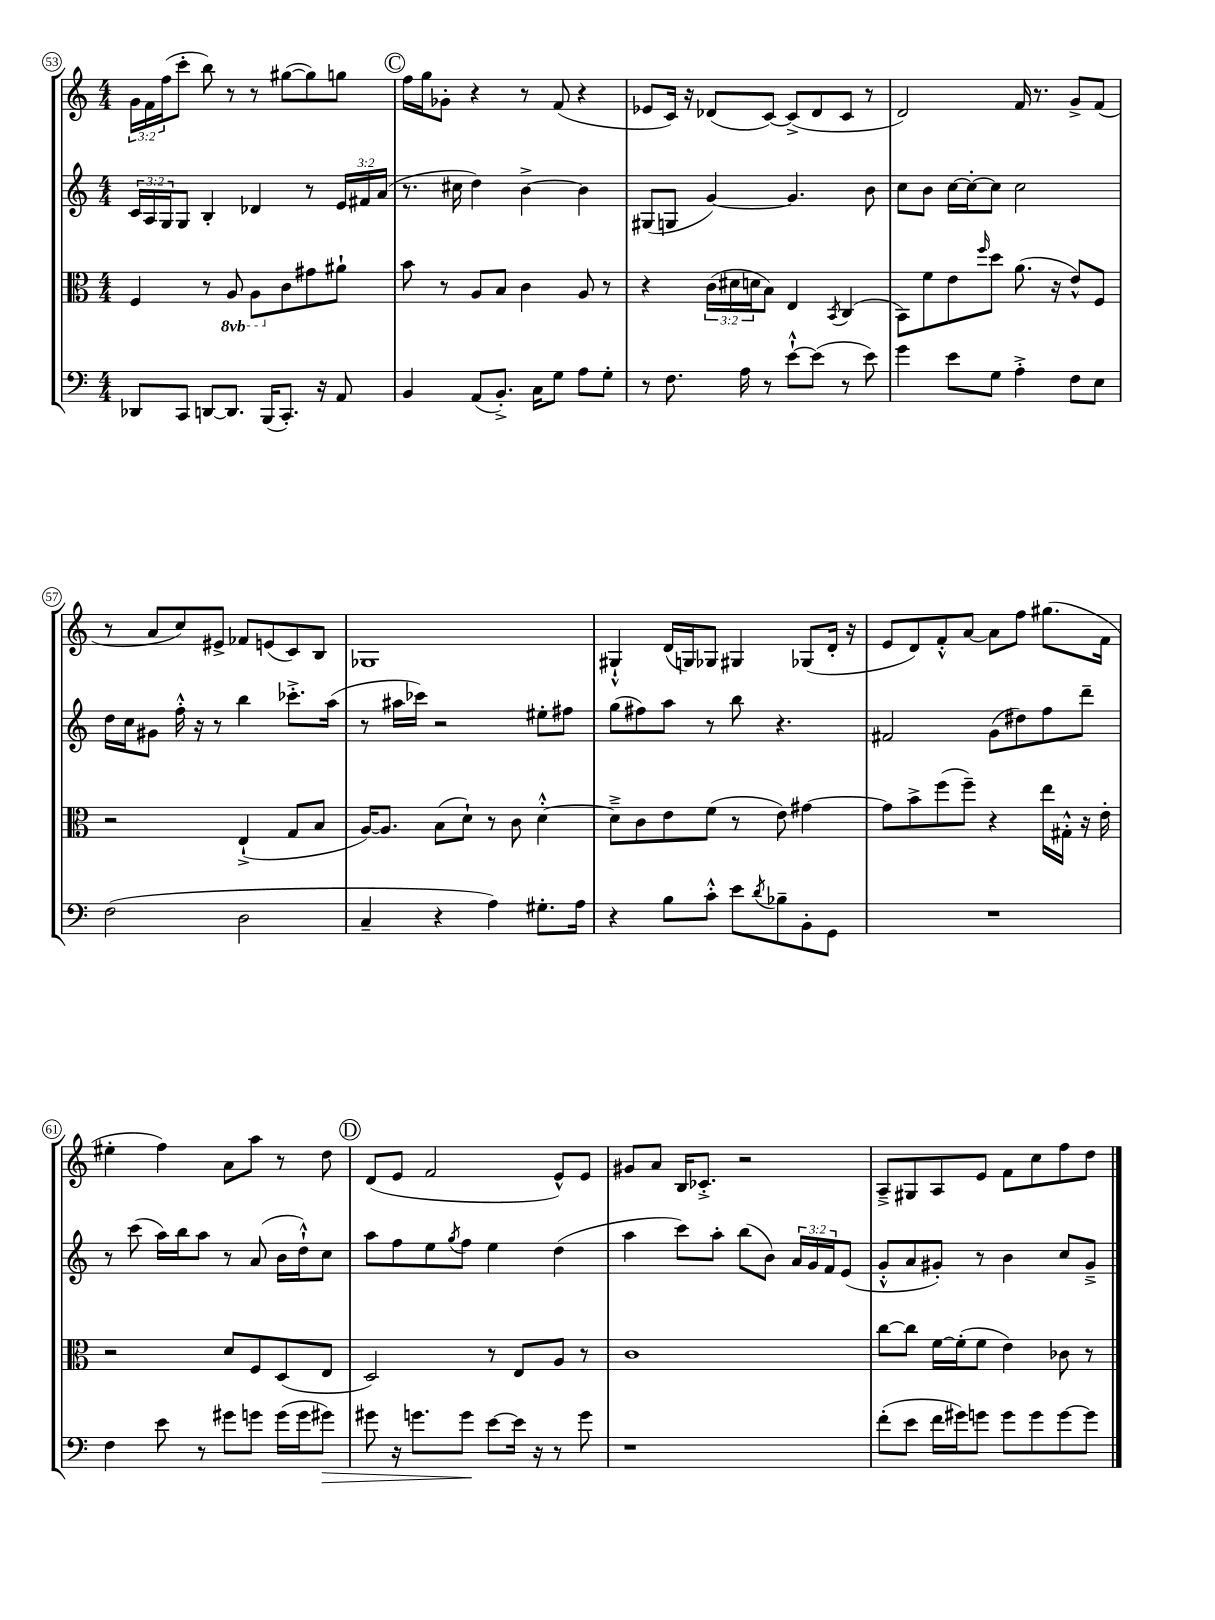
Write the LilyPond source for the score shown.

<<
\new StaffGroup <<
\new Staff = "s0" {
    \clef treble \key c \major \numericTimeSignature \time 4/4 \override Staff.TupletNumber.text = #tuplet-number::calc-fraction-text
    \tuplet 3/2 { g'16 f'16 f''16( } c'''8-. b''8) r8 r8 gis''8~( gis''8) g''8 |
    \mark \markup { \circle "C" } f''16 g''16 ges'8-. r4 r8 f'8( r4 |
    ees'8 c'16) r16 des'8( c'8~) c'8->( des'8 c'8 r8 |
    d'2) f'16 r8. g'8-> f'8( |
    r8 a'8 c''8) eis'8-> fes'8 e'8( c'8) b8 |
    ges1 |
    gis4-!-^ d'16( g16) ges8 gis4 ges8( d'16-. r16 |
    e'8 d'8) f'8-.-^ a'8~ a'8 f''8 gis''8.( f'16 |
    eis''4-. f''4) a'8 a''8 r8 d''8 |
    \mark \markup { \circle "D" } d'8( e'8 f'2 e'8-^) e'8 |
    gis'8 a'8 b16 ces'8.-.-> r2 |
    a8---> gis8 a8 e'8 f'8 c''8 f''8 d''8 \bar "|." |
}
\new Staff = "s1" {
    \clef treble \key c \major \numericTimeSignature \time 4/4 \override Staff.TupletNumber.text = #tuplet-number::calc-fraction-text
    \tuplet 3/2 { c'16 a16 g16 } g8 b4-. des'4 r8 \tuplet 3/2 { e'16 fis'16 a'16( } |
    \mark \markup { \circle "C" } r8. cis''16 d''4) b'4~-> b'4 |
    gis8( g8 g'4~) g'4. b'8 |
    c''8 b'8 c''16~ c''16~-. c''8 c''2 |
    d''16 c''16 gis'8 f''16-.-^ r16 r8 b''4 ces'''8.-.-> a''16( |
    r8 ais''16 ces'''16) r2 eis''8-. fis''8 |
    g''8( fis''8) a''8 r8 b''8 r4. |
    fis'2 g'8( dis''8) f''8 d'''8-- |
    r8 c'''8( a''16) b''16 a''8 r8 a'8( b'16 d''16-!-^) c''8 |
    \mark \markup { \circle "D" } a''8 f''8 e''8 \acciaccatura { g''8 } f''8 e''4 d''4( |
    a''4 c'''8) a''8-. b''8( b'8) \tuplet 3/2 { a'16 g'16 f'16 } e'8( |
    g'8-.-^ a'8 gis'8-.) r8 b'4 c''8 gis'8---> \bar "|." |
}
\new Staff = "s2" {
    \clef alto \key c \major \numericTimeSignature \time 4/4 \override Staff.TupletNumber.text = #tuplet-number::calc-fraction-text \set Staff.ottavationMarkups = #ottavation-simple-ordinals
    f4 r8 \ottava #-1 a,8 a,8 \ottava #0 c'8 gis'8 ais'8-! |
    \mark \markup { \circle "C" } b'8 r8 a8 b8 c'4 a8 r8 |
    r4 \tuplet 3/2 { c'16( dis'16 d'16 } b8) e4 \acciaccatura { b,8 } c4( |
    b,8) f'8 e'8 \grace { f''16 } d''8 a'8.( r16 e'8-^) f8 |
    r2 e4-!->( g8 b8 |
    a16~) a8. b8( d'8-!) r8 c'8 d'4~-.-^ |
    d'8---> c'8 e'8 f'8( r8 e'8) gis'4~ |
    gis'8 b'8-> f''8( f''8--) r4 e''16 gis16-.-^ r16 e'16-. |
    r2 d'8 f8 d8( e8 |
    \mark \markup { \circle "D" } d2) r8 e8 a8 r8 |
    c'1 |
    c''8~ c''8 f'16~ f'16-.( f'8 e'4) ces'8 r8 \bar "|." |
}
\new Staff = "s3" {
    \clef bass \key c \major \numericTimeSignature \time 4/4
    des,8 c,8 d,8~ d,8. b,,16( c,8.-.) r16 a,8 |
    \mark \markup { \circle "C" } b,4 a,8( b,8.-.->) c16 g8 a8 g8-. |
    r8 f8. a16 r8 e'8~-!-^ e'8( r8 e'8) |
    g'4 e'8 g8 a4-.-> f8 e8 |
    f2( d2 |
    c4-- r4 a4) gis8.-. a16 |
    r4 b8 c'8-.-^ e'8 \acciaccatura { d'8 } bes8-- b,8-. g,8 |
    R1 |
    f4 e'8 r8 gis'8 g'8 g'16( g'16 gis'8\>) |
    \mark \markup { \circle "D" } gis'8 r16 g'8. g'8\! e'8~ e'16 r16 r8 g'8 |
    r1 |
    f'8-.( e'8 f'16 gis'16) g'8 g'8 g'8 g'8~ g'8 \bar "|." |
}
>>
>>
\layout { \context { \Score currentBarNumber = #53 \override BarNumber.stencil = #(make-stencil-circler 0.1 0.3 ly:text-interface::print) } }
